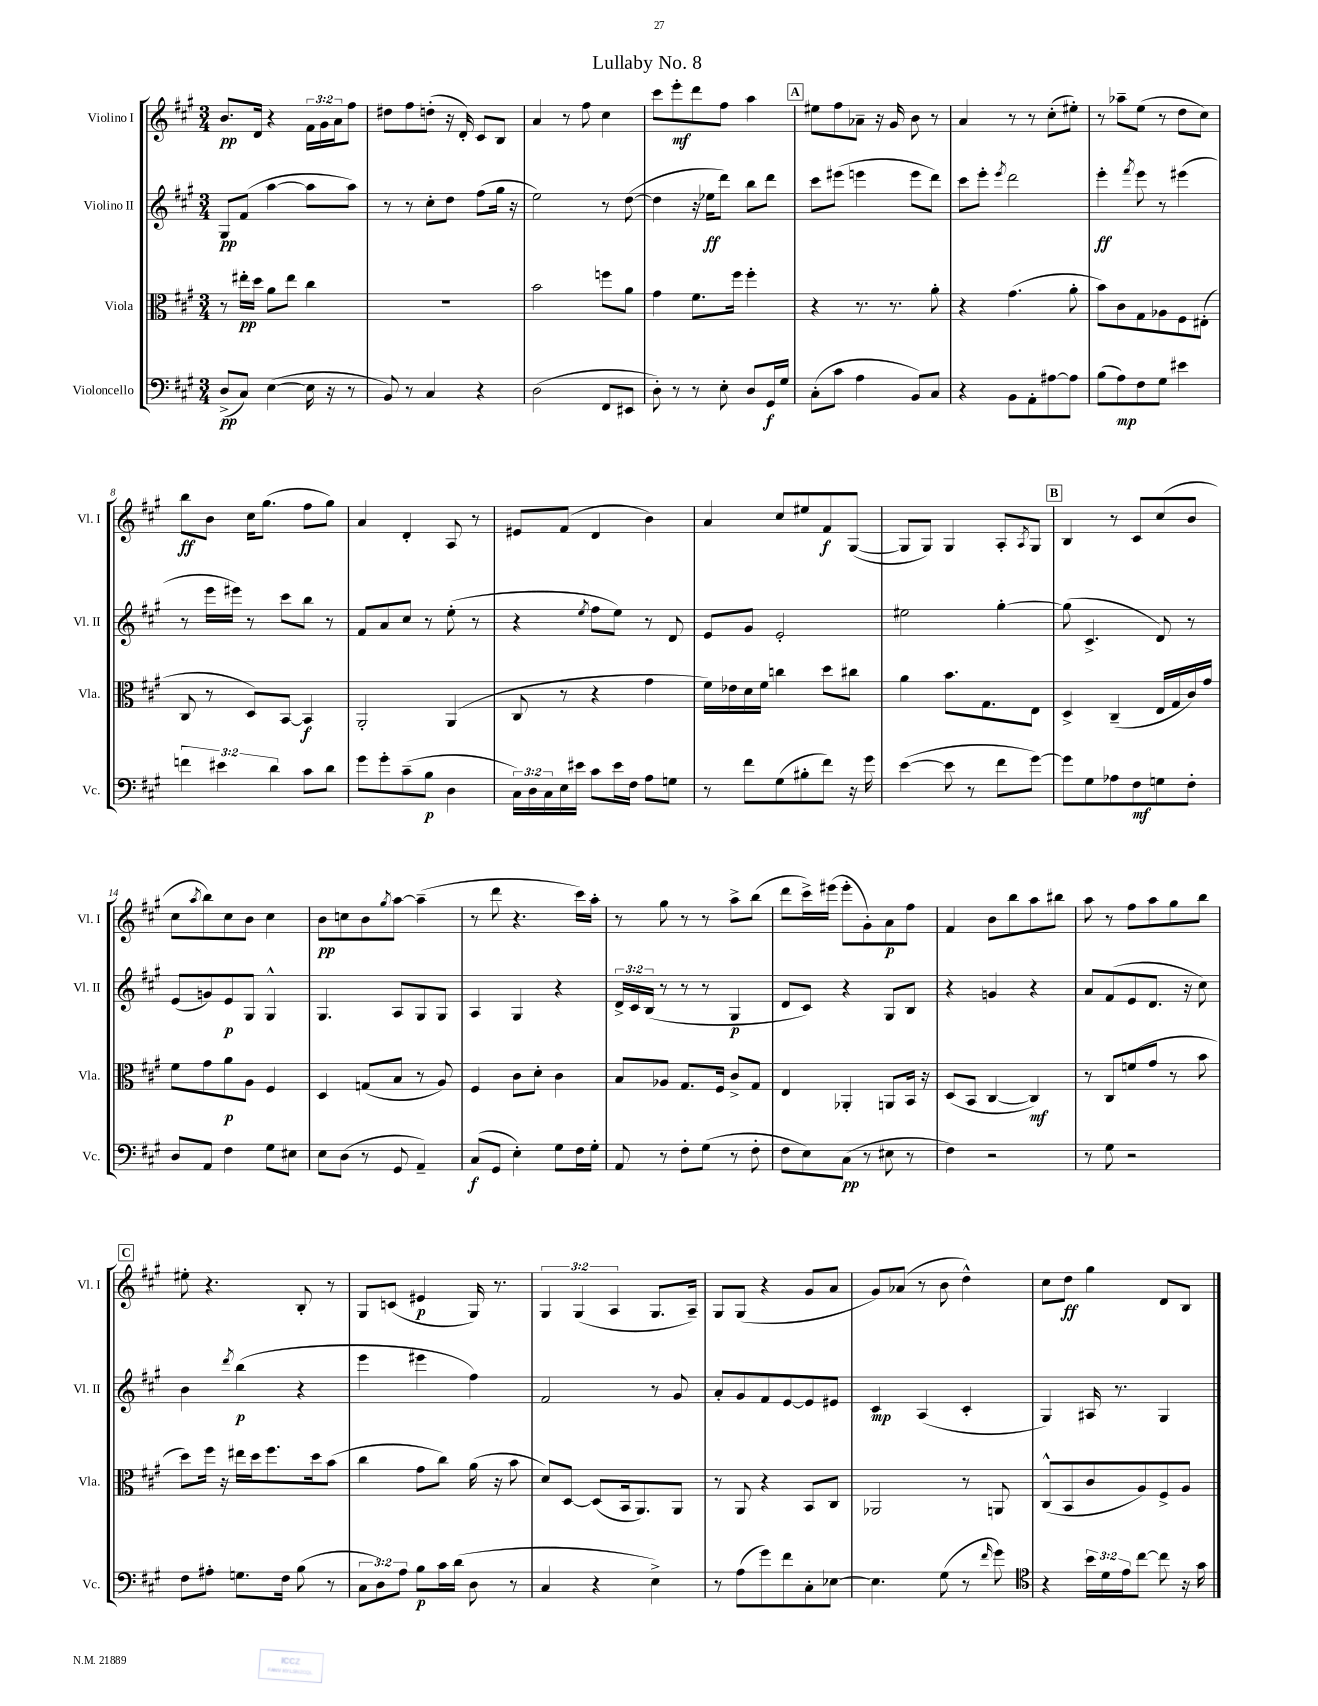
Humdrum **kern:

**kern	**dynam	**kern	**dynam	**kern	**dynam	**kern	**dynam
*part4	*part4	*part3	*part3	*part2	*part2	*part1	*part1
*staff4	*staff4	*staff3	*staff3	*staff2	*staff2	*staff1	*staff1
*I"Violoncello	*	*I"Viola	*	*I"Violino II	*	*I"Violino I	*
*I'Vc.	*	*I'Vla.	*	*I'Vl. II	*	*I'Vl. I	*
*clefF4	*	*clefC3	*	*clefG2	*	*clefG2	*
*k[f#c#g#]	*	*k[f#c#g#]	*	*k[f#c#g#]	*	*k[f#c#g#]	*
*M3/4	*	*M3/4	*	*M3/4	*	*M3/4	*
=1	=1	=1	=1	=1	=1	=1	=1
(8D^/L	pp	8r	.	8G#/L	pp	8.b/L	pp
8C#/J)	.	16ee#X'\LL	pp	(8f#/J	.	.	.
.	.	16dd\JJ	.	.	.	16d/Jk	.
([4E\	.	8a\L	.	[4aa\	.	4r	.
.	.	8ee#\J	.	.	.	.	.
16E\]	.	4cc#\	.	8aa\L]	.	24f#\LL	.
.	.	.	.	.	.	24g#\	.
16r	.	.	.	.	.	.	.
.	.	.	.	.	.	24a\J	.
8r	.	.	.	8aa\J)	.	8ff#\J	.
=2	=2	=2	=2	=2	=2	=2	=2
8BB/)	.	2.r	.	8r	.	8dd#X\L	.
8r	.	.	.	8r	.	8ff#\	.
4C#/	.	.	.	8cc#'\L	.	(8ddn'\J	.
.	.	.	.	8dd\J	.	16r	.
.	.	.	.	.	.	16d'/)	.
4r	.	.	.	(8ff#\L	.	8c#/L	.
.	.	.	.	16gg#\Jk	.	8B/J	.
.	.	.	.	16r	.	.	.
=3	=3	=3	=3	=3	=3	=3	=3
(2D\	.	2b\	.	2ee\)	.	4a/	.
.	.	.	.	.	.	8r	.
.	.	.	.	.	.	8ff#\	.
8FF#/L	.	8ffn\L	.	8r	.	4cc#\	.
8EE#X/J	.	8a\J	.	([8dd\	.	.	.
=4	=4	=4	=4	=4	=4	=4	=4
8D'\)	.	4g#\	.	4dd\]	.	8ccc#\L	.
8r	.	.	.	.	.	8eee'\	mf
8r	.	8.f#\L	.	16r	.	8ddd\	.
.	.	.	.	16ee-X\KL	ff	.	.
8E'\	.	.	.	8ddd\J)	.	8ff#\J	.
.	.	16ff#\Jk	.	.	.	.	.
8D/L	.	4ff#'\	.	8bb\L	.	4aa\	.
16GG#/L	f	.	.	8ddd\J	.	.	.
16G#/JJ	.	.	.	.	.	.	.
!!LO:REH:place=s1:t=A
=5	=5	=5	=5	=5	=5	=5	=5
(8C#'\L	.	4r	.	8ccc#\L	.	8ee#X\L	.
8c#\J	.	.	.	(8eee#X\J	.	8ff#\	.
4A\	.	8.r	.	4eeen\	.	8a-X~\J	.
.	.	.	.	.	.	16r	.
.	.	8.r	.	.	.	16g#/	.
8BB/L)	.	.	.	8eee\L	.	8b\	.
8C#/J	.	8a'\	.	8ddd\J)	.	8r	.
=6	=6	=6	=6	=6	=6	=6	=6
4r	.	4r	.	8ccc#\L	.	4a/	.
.	.	.	.	8eee'\J	.	.	.
.	.	.	.	8qeee/	.	.	.
8BB\L	.	(4.g#\	.	2ddd\	.	8r	.
8AA'\	.	.	.	.	.	8r	.
[8A#X\	.	.	.	.	.	(8cc#'\L	.
8A#\J]	.	8a'\	.	.	.	8ee#X'\J)	.
=7	=7	=7	=7	=7	=7	=7	=7
(8B\L	.	8b\L)	.	4eee'\	ff	8r	.
8A\)	mp	8c#\	.	.	.	8aa-X~\L	.
.	.	.	.	8qfff#/	.	.	.
8F#\	.	8G#\	.	8eee\	.	(8ee\J	.
8G#\J	.	8A-X\	.	8r	.	8r	.
4e#X\	.	8F#\	.	(4eee#X\	.	8dd\L	.
.	.	(8E#X'\J	.	.	.	8cc#\J)	.
!!LO:LB:g=z
=8	=8	=8	=8	=8	=8	=8	=8
6fn\	.	8C#/	.	8r	.	8bb\L	ff
.	.	8r	.	16eee\LL	.	8b\J	.
6e#X\	.	.	.	.	.	.	.
.	.	.	.	16eee#X\JJ)	.	.	.
.	.	8D/L)	.	8r	.	16cc#\KL	.
.	.	.	.	.	.	(8.gg#\J	.
6d\	.	.	.	.	.	.	.
.	.	[8BB/J	.	8ccc#\L	.	.	.
8c#\L	.	4BB/]	f	8bb\J	.	8ff#\L	.
8d\J	.	.	.	8r	.	8gg#\J)	.
=9	=9	=9	=9	=9	=9	=9	=9
8g#\L	.	2AA'/	.	8f#/L	.	4a/	.
8g#'\	.	.	.	8a/	.	.	.
(8c#~\	.	.	.	8cc#/J	.	4d'/	.
8B\J	p	.	.	8r	.	.	.
4D\	.	(4AA/	.	(8ee'\	.	8A/	.
.	.	.	.	8r	.	8r	.
=10	=10	=10	=10	=10	=10	=10	=10
24C#\LL)	.	8C#/	.	4r	.	8e#X/L	.
24D\	.	.	.	.	.	.	.
24C#\	.	.	.	.	.	.	.
16E\	.	8r	.	.	.	(8f#/J	.
16e#X\JJ	.	.	.	.	.	.	.
.	.	.	.	8qee/	.	.	.
8c#\L	.	4r	.	8ff#\L	.	4d/	.
16e#\L	.	.	.	8ee\J)	.	.	.
16F#\JJ	.	.	.	.	.	.	.
8A\L	.	4g#\	.	8r	.	4b\)	.
8Gn\J	.	.	.	8d/	.	.	.
=11	=11	=11	=11	=11	=11	=11	=11
8r	.	16f#\LL)	.	8e/L	.	4a/	.
.	.	16e-X\	.	.	.	.	.
8f#\L	.	16d\	.	8g#/J	.	.	.
.	.	16f#\JJ	.	.	.	.	.
(8G#\	.	4ccn\	.	2e'/	.	8cc#/L	.
8B#X'\	.	.	.	.	.	8ee#X/	.
8f#\J)	.	8dd\L	.	.	.	8f#/	f
16r	.	8cc#X\J	.	.	.	([8G#/J	.
16g#\	.	.	.	.	.	.	.
=12	=12	=12	=12	=12	=12	=12	=12
([4e\	.	4a\	.	2ee#X\	.	8G#/L]	.
.	.	.	.	.	.	8G#/J)	.
8e\]	.	8.b\L	.	.	.	4G#/	.
8r	.	.	.	.	.	.	.
.	.	8.G#\	.	.	.	.	.
8f#\L	.	.	.	[4gg#'\	.	8A'/L	.
.	.	.	.	.	.	8qA/	.
[8g#\J)	.	8E\J	.	.	.	8G#/J	.
!!LO:REH:place=s1:t=B
=13	=13	=13	=13	=13	=13	=13	=13
8g#\L]	.	4D^/	.	(8gg#\]	.	4B/	.
8G#\	.	.	.	4.c#^/	.	.	.
8A-X\	.	(4C#~/	.	.	.	8r	.
8F#\	mf	.	.	.	.	8c#/L	.
8Gn\	.	16E/LL	.	8d/)	.	(8cc#/	.
.	.	16G#/	.	.	.	.	.
8F#'\J	.	16c#/)	.	8r	.	8b/J	.
.	.	16g#/JJ	.	.	.	.	.
!!LO:LB:g=z
=14	=14	=14	=14	=14	=14	=14	=14
8D/L	.	8f#\L	.	(8e/L	.	8cc#\L	.
.	.	.	.	.	.	8qaa/	.
8AA/J	.	8g#\	.	8gn/)	.	8bb\)	.
4F#\	.	8a\	p	8e/	p	8cc#\	.
.	.	8A\J	.	8G#/J	.	8b\J	.
8G#\L	.	4F#/	.	4G#^^/	.	4cc#\	.
8E#X\J	.	.	.	.	.	.	.
=15	=15	=15	=15	=15	=15	=15	=15
8E\L	.	4D/	.	4.G#/	.	8b\L	pp
(8D\J	.	.	.	.	.	8ccn\	.
8r	.	(8Gn/L	.	.	.	8b\	.
.	.	.	.	.	.	8qgg#/	.
8GG#/	.	8B/J	.	8A/L	.	[8aa\J	.
4AA~/)	.	8r	.	8G#/	.	(4aa~\]	.
.	.	8A/)	.	8G#/J	.	.	.
=16	=16	=16	=16	=16	=16	=16	=16
(8C#/L	f	4F#/	.	4A/	.	8r	.
8GG#/J	.	.	.	.	.	8ddd\	.
4E'\)	.	8c#\L	.	4G#/	.	4.r	.
.	.	8d'\J	.	.	.	.	.
8G#\L	.	4c#\	.	4r	.	.	.
16F#\L	.	.	.	.	.	16ccc#\LL)	.
16G#'\JJ	.	.	.	.	.	16aa'\JJ	.
=17	=17	=17	=17	=17	=17	=17	=17
8AA/	.	8B/L	.	24d^/LL	.	8r	.
.	.	.	.	24c#/	.	.	.
.	.	.	.	(24B/JJ	.	.	.
8r	.	8A-X/J	.	8r	.	8gg#\	.
8F#'\L	.	8.G#/L	.	8r	.	8r	.
(8G#\J	.	.	.	8r	.	8r	.
.	.	16F#/Jk	.	.	.	.	.
8r	.	8c#^/L	.	4G#/	p	8aa^\L	.
8F#'\	.	8G#/J	.	.	.	(8bb\J	.
=18	=18	=18	=18	=18	=18	=18	=18
8F#\L	.	4E/	.	8d/L	.	8ddd\L	.
8E\)	.	.	.	8c#/J)	.	16ccc#^\L)	.
.	.	.	.	.	.	(16eee#X\JJ	.
(8C#\J	pp	4AA-X'/	.	4r	.	8eee#'\L	.
8r	.	.	.	.	.	8g#'\)	.
8E#X\	.	8AAn/L	.	8G#/L	.	8a\	p
8r	.	16BB/Jk	.	8B/J	.	8ff#\J	.
.	.	16r	.	.	.	.	.
=19	=19	=19	=19	=19	=19	=19	=19
4F#\)	.	(8D/L	.	4r	.	4f#/	.
.	.	8BB/J	.	.	.	.	.
2r	.	[4C#/	.	4gn/	.	8b\L	.
.	.	.	.	.	.	8bb\	.
.	.	4C#/])	mf	4r	.	8aa\	.
.	.	.	.	.	.	8bb#X\J	.
=20	=20	=20	=20	=20	=20	=20	=20
8r	.	8r	.	8a/L	.	8aa\	.
8G#\	.	8C#/L	.	(8f#/	.	8r	.
2r	.	(8fn/	.	8e/	.	8ff#\L	.
.	.	8g#/J	.	8.d/J	.	8aa\	.
.	.	8r	.	.	.	8gg#\	.
.	.	.	.	16r	.	.	.
.	.	8b\	.	8cc#\)	.	8bb\J	.
!!LO:LB:g=z
!!LO:REH:place=s1:t=C
=21	=21	=21	=21	=21	=21	=21	=21
8F#\L	.	8dd\L)	.	4b\	.	8ee#X'\	.
8A#X'\J	.	16ff#\Jk	.	.	.	4.r	.
.	.	16r	.	.	.	.	.
.	.	.	.	8qddd/	.	.	.
8.Gn\L	.	16ee#X\LL	.	(4bb\	p	.	.
.	.	16dd\J	.	.	.	.	.
.	.	8.ff#\	.	.	.	.	.
16F#\Jk	.	.	.	.	.	.	.
(8B\	.	.	.	4r	.	8B'/	.
.	.	16dd\k	.	.	.	.	.
8r	.	(8b\J	.	.	.	8r	.
=22	=22	=22	=22	=22	=22	=22	=22
12C#\L	.	4cc#\	.	4eee\	.	8G#/L	.
12D\)	.	.	.	.	.	.	.
.	.	.	.	.	.	(8cn/J	.
12A\J	.	.	.	.	.	.	.
8B\L	p	8g#\L	.	4eee#X\	.	4e#X/	p
16c#\L	.	8cc#\J)	.	.	.	.	.
(16d\JJ	.	.	.	.	.	.	.
8D\	.	(16a\	.	4ff#\)	.	16G#/)	.
.	.	16r	.	.	.	8.r	.
8r	.	8b\	.	.	.	.	.
=23	=23	=23	=23	=23	=23	=23	=23
4C#/	.	8d/L)	.	2f#/	.	6G#/	.
.	.	[8D/J	.	.	.	.	.
.	.	.	.	.	.	(6G#/	.
4r	.	(8D/L]	.	.	.	.	.
.	.	.	.	.	.	6A/	.
.	.	16BB/k	.	.	.	.	.
.	.	8.AA/)	.	.	.	.	.
4E^\)	.	.	.	8r	.	8.G#/L	.
.	.	8AA/J	.	8g#/	.	.	.
.	.	.	.	.	.	16A~/Jk)	.
=24	=24	=24	=24	=24	=24	=24	=24
8r	.	8r	.	8a'/L	.	8G#/L	.
(8A\L	.	8AA/	.	8g#/	.	(8G#/J	.
8g#\)	.	4r	.	8f#/	.	4r	.
8f#\	.	.	.	[8e/	.	.	.
8C#'\	.	8BB/L	.	8e/]	.	8g#/L	.
[8E-X\J	.	8C#/J	.	8e#X/J	.	8a/J	.
=25	=25	=25	=25	=25	=25	=25	=25
4.E-\]	.	2AA-X/	.	4c#/	mp	8g#/L)	.
.	.	.	.	.	.	(8a-X/J	.
.	.	.	.	(4A/	.	8r	.
(8G#\	.	.	.	.	.	8b\	.
8r	.	8r	.	4c#'/	.	4dd^^\)	.
16qqf#/	.	.	.	.	.	.	.
8g#\)	.	8AAn/	.	.	.	.	.
=26	=26	=26	=26	=26	=26	=26	=26
*clefC4	*	*	*	*	*	*	*
4r	.	(8C#^^/L	.	4G#/)	.	8cc#\L	.
.	.	8BB/	.	.	.	8dd\J	ff
24b\LL	.	8c#/	.	16A#X/	.	4gg#\	.
24d\	.	.	.	.	.	.	.
.	.	.	.	8.r	.	.	.
24e\J	.	.	.	.	.	.	.
[8cc#\J	.	8A/)	.	.	.	.	.
8cc#\]	.	8F#^/	.	4G#/	.	8d/L	.
16r	.	8A/J	.	.	.	8B/J	.
16g#\	.	.	.	.	.	.	.
==	==	==	==	==	==	==	==
*-	*-	*-	*-	*-	*-	*-	*-
